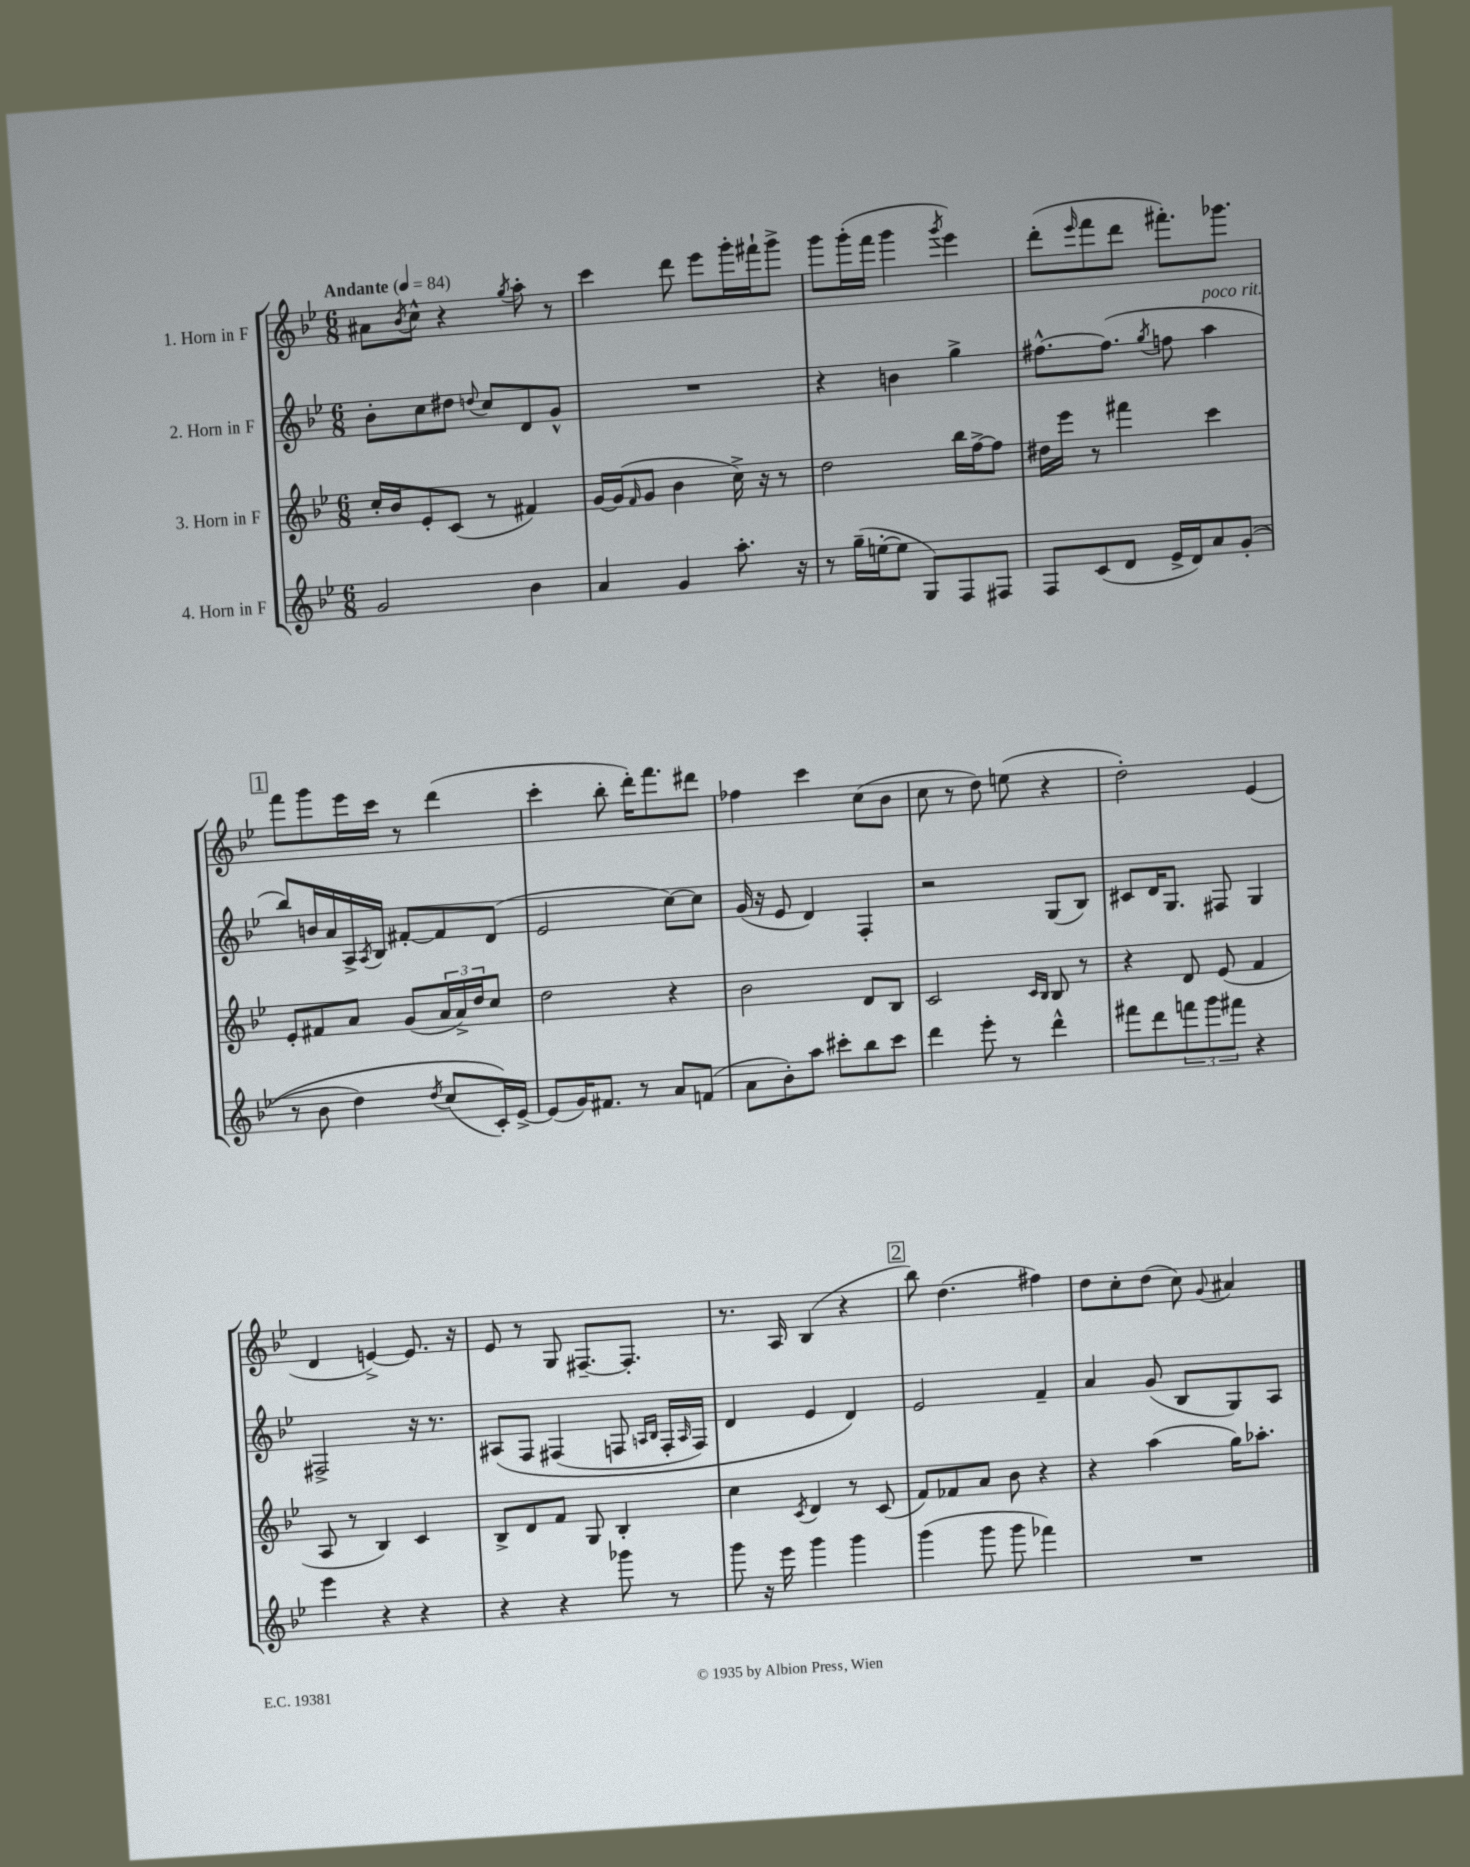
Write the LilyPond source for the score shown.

<<
\new StaffGroup <<
\new Staff = "s0" \with { instrumentName = "1. Horn in F" } {
    \clef treble \key bes \major \numericTimeSignature \time 6/8 \tempo "Andante" 4 = 84
    ais'8 \acciaccatura { bes'8 } c''8-^ r4 \acciaccatura { g''8 } a''8-. r8 |
    c'''4 d'''8 ees'''8 g'''16-. fis'''16-! g'''8-> |
    g'''8 g'''16-.( f'''16 g'''4 \acciaccatura { g'''8 } ees'''4) |
    d'''8-.( \grace { ees'''16 } f'''8 d'''8 fis'''8.-.) ges'''8. |
    \mark \markup { \box "1" } f'''8 g'''8 ees'''16 c'''16 r8 d'''4( |
    c'''4-. bes''8-. d'''16-.) f'''8. dis'''8 |
    fes''4 c'''4 c''8( bes'8 |
    c''8 r8 d''8) e''8( r4 |
    d''2-.) ees'4( |
    d'4 e'4~->) e'8. r16 |
    ees'8 r8 g8 fis8.~-- fis8.-. |
    r8. a16 bes4( r4 |
    \mark \markup { \box "2" } bes''8) d''4.( fis''4) |
    d''8 c''8-. d''8( c''8) \appoggiatura { g'8 } ais'4 \bar "|." |
}
\new Staff = "s1" \with { instrumentName = "2. Horn in F" } {
    \clef treble \key bes \major \numericTimeSignature \time 6/8
    bes'8-. c''8 dis''8 \appoggiatura { d''8 } c''8 d'8 g'8-^ |
    R2. |
    r4 b'4 g''4-> |
    fis''8.~-^ fis''8.( \acciaccatura { g''8 } f''8 a''4^\markup { \italic "poco rit." } |
    \mark \markup { \box "1" } bes''8) b'16 a'16 a16-> \acciaccatura { a8 } bes16 fis'8~-. fis'8 d'8( |
    ees'2 c''8~) c''8 |
    g'16( r16 ees'8 d'4) f4-. |
    r2 g8( bes8) |
    cis'8 d'16 g8. fis8 g4 |
    fis2-> r16 r8. |
    ais8\( f8 fis4( f8 \grace { a16 bes16 } f16-. \grace { a16 } f16) |
    d'4 ees'4 d'4\) |
    \mark \markup { \box "2" } ees'2 f'4-- |
    a'4 g'8( bes8 g8) a8 \bar "|." |
}
\new Staff = "s2" \with { instrumentName = "3. Horn in F" } {
    \clef treble \key bes \major \numericTimeSignature \time 6/8
    c''16-. bes'16 ees'8-. c'8( r8 fis'4) |
    g'16~ g'16( \grace { f'16 } g'8 bes'4 c''16->) r16 r8 |
    d''2 bes''16 f''16~-> f''8 |
    dis''16 ees'''16 r8 fis'''4 c'''4 |
    \mark \markup { \box "1" } ees'8-. fis'8 a'8 g'8( \tuplet 3/2 { a'16 a'16->) d''16 } c''8 |
    d''2 r4 |
    bes'2 d'8 bes8 |
    c'2 \grace { c'16 bes16 } bes8 r8 |
    r4 d'8 ees'8( f'4 |
    a8 r8 bes4) c'4 |
    bes8-> d'8 f'8 g8 bes4-. |
    c''4 \acciaccatura { c'8 } d'4 r8 c'8( |
    \mark \markup { \box "2" } f'8) fes'8 a'8 bes'8 r4 |
    r4 a''4( g''16) aes''8.-. \bar "|." |
}
\new Staff = "s3" \with { instrumentName = "4. Horn in F" } {
    \clef treble \key bes \major \numericTimeSignature \time 6/8
    g'2 bes'4 |
    a'4 g'4 a''8.-. r16 |
    r8 g''16--( e''16~-. e''8 g8) f8 fis8 |
    f8 c'8( d'8 ees'16-> d'16) a'8 g'8-.(\( |
    \mark \markup { \box "1" } r8 bes'8 d''4) \acciaccatura { d''8 } c''8( c'16-.)\) ees'16~-> |
    ees'8( g'16) fis'8. r8 a'8 f'8( |
    a'8 bes'8-.) a''8 cis'''8-. bes''8 cis'''8 |
    d'''4 ees'''8-. r8 d'''4-^ |
    fis'''8 d'''8 \tuplet 3/2 { f'''8 g'''8 fis'''8 } r4 |
    ees'''4 r4 r4 |
    r4 r4 ges'''8 r8 |
    g'''8 r16 ees'''16 g'''4 g'''4 |
    \mark \markup { \box "2" } g'''4( g'''8 g'''8 fes'''4) |
    R2. \bar "|." |
}
>>
>>
\layout { \context { \Score \remove "Bar_number_engraver" } }
